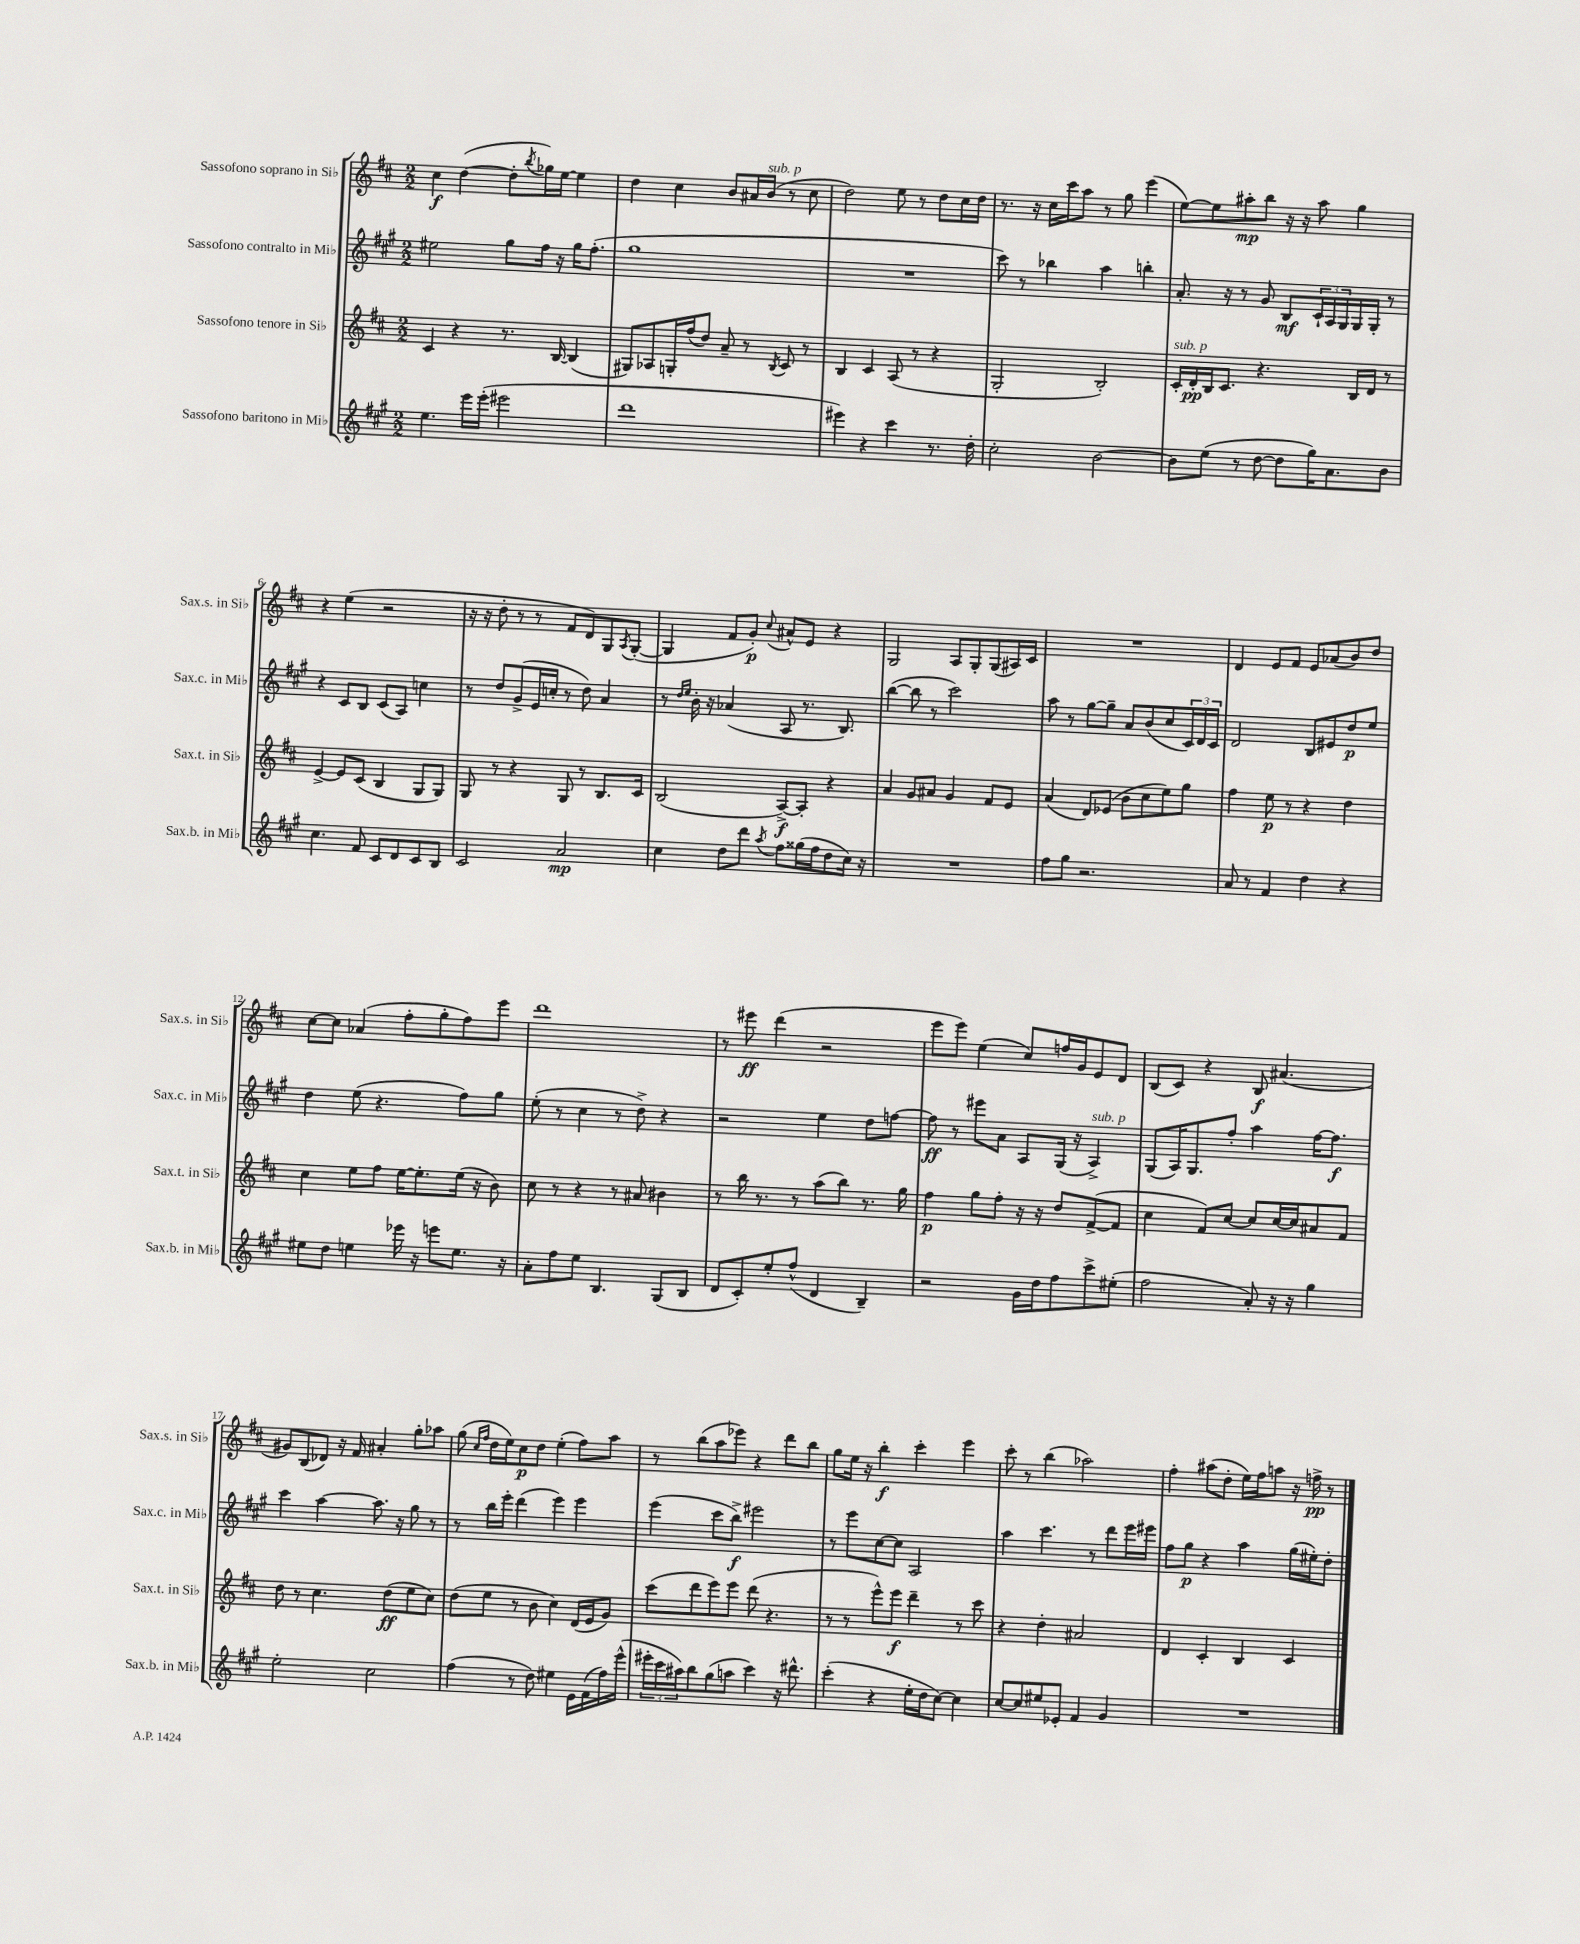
<<
\new StaffGroup <<
\new Staff = "s0" \with { instrumentName = "Sassofono soprano in Sib" shortInstrumentName = "Sax.s. in Sib" } {
    \clef treble \key d \major \numericTimeSignature \time 2/2
    cis''4\f d''4~( d''8-. \acciaccatura { b''8 } ges''16) e''16~ e''4 |
    d''4 cis''4 b'8 ais'16 b'16^\markup { \italic "sub. p" }( r8 cis''8 |
    d''2) e''8 r8 d''8 cis''16 d''16 |
    r8. r16 cis''16 cis'''16 a''8 r8 g''8 e'''4( |
    e''8~) e''8 ais''8-.\mp b''8 r16 r16 ais''8 g''4 |
    r4 e''4( r2 |
    r16 r16 d''8-. r8 r8 fis'8 d'8) g8 \acciaccatura { a8 } g8~-.( |
    g4 fis'8 g'8-.\p) \appoggiatura { cis''8 } ais'8-^ e'8 r4 |
    g2 a8 g8-. g8( ais16) cis'16 |
    R1 |
    d'4 e'8 fis'8 e'8 aes'8( b'8) d''8 |
    cis''8~ cis''8 aes'4( fis''8-. g''8-. fis''8) e'''8 |
    d'''1 |
    r8 eis'''8\ff d'''4( r2 |
    e'''8 e'''8) e''4( cis''8) f''16 g'16 e'8 d'8 |
    b8( cis'8) r4 b8\f ais'4.( |
    gis'8) b8( des'8) r16 fis'16 ais'4-. g''8-. aes''8 |
    g''8( \grace { cis''16 fis''16 } d''16 e''16) cis''8\p d''8 e''4-.( fis''8) a''8 |
    r8 b''8( a''8 ees'''8) r4 d'''8 b''8 |
    g''8 e''16 r16 b''4-.\f cis'''4-. e'''4 |
    cis'''8-. r8 b''4( aes''2) |
    fis''4-. ais''8( d''8-. e''16) fis''16 a''8 r16 f''16->\pp r8 \bar "|." |
}
\new Staff = "s1" \with { instrumentName = "Sassofono contralto in Mib" shortInstrumentName = "Sax.c. in Mib" } {
    \clef treble \key a \major \numericTimeSignature \time 2/2
    eis''2 gis''8 fis''16 r16 gis''16 fis''8.-.( |
    gis''1 |
    R1 |
    cis'''8) r8 bes''4 a''4 b''4-. |
    a'8.-. r16 r8 gis'8 b8\mf \tuplet 3/2 { cis'16-! a16 gis16 } gis16 gis16-. r8 |
    r4 cis'8 b8 cis'8( a8) c''4 |
    r8 d''8 gis'8->( e'16 c''16-. r8 d''8) a'4 |
    r8 \grace { d''16 e''16 } b'16-. r16 aes'4( a8 r8. b8.) |
    b''4~( b''8 r8 cis'''2) |
    a''8 r8 gis''8~ gis''8-- a'8 b'8( cis''8 \tuplet 3/2 { cis'16) d'16 cis'16 } |
    d'2 b8 eis'8 d''8\p e''8 |
    d''4 e''8( r4. fis''8) gis''8 |
    e''8-.( r8 cis''4 r8 d''8->) r4 |
    r2 e''4 d''8 f''8~ |
    f''8\ff r8 eis'''8 a'8 a8 gis16( r16 a4->^\markup { \italic "sub. p" }) |
    gis8( a16) gis8. fis''8-. a''4 fis''16~ fis''8.\f |
    cis'''4 a''4~ a''8. r16 gis''8 r8 |
    r8 b''16 e'''16-. d'''4( e'''4) e'''4 |
    e'''4( cis'''8 b''8->\f) eis'''2 |
    r8 e'''8 cis''8~ cis''8 a2 |
    a''4 cis'''4. r8 d'''8 e'''16 eis'''16 |
    fis''8 gis''8\p r4 a''4 gis''16( eis''16-.) d''8-. \bar "|." |
}
\new Staff = "s2" \with { instrumentName = "Sassofono tenore in Sib" shortInstrumentName = "Sax.t. in Sib" } {
    \clef treble \key d \major \numericTimeSignature \time 2/2
    cis'4 r4 r8. b16~ b4( |
    gis8) aes8 g16-. fis''16( d''8) a'8-- r8 \acciaccatura { b8 } cis'8 r8 |
    b4 cis'4 a8( r8 r4 |
    g2-. b2-.) |
    cis'16-.^\markup { \italic "sub. p" } d'16-.\pp b16 cis'8. r4. b16 d'16 r8 |
    e'4~-> e'8 cis'8( b4 g8 g8) |
    g8 r8 r4 g8 r8 b8. cis'16 |
    b2( a8~->\f) a8-. r4 |
    a'4 g'8 ais'8 g'4 fis'8 e'8 |
    a'4( d'8) ees'8( b'8 cis''8 e''8) g''8 |
    fis''4 e''8\p r8 r4 d''4 |
    cis''4 e''8 fis''8 e''16~ e''8.-. e''16( r16 b'8) |
    cis''8 r8 r4 r8 ais'8 bis'4 |
    r8 b''16 r8. r8 a''8( b''8) r8. g''16 |
    fis''4\p g''8 fis''8-. r16 r16 d''8 fis'8~->( fis'8 |
    cis''4 fis'8) cis''8~ cis''8 cis''16~ cis''16 ais'8 fis'8 |
    d''8 r8 cis''4. d''8\ff( e''8 cis''8) |
    d''8( e''8 r8 b'8 cis''4) d'16( e'16 g'8) |
    cis'''8( d'''8 e'''8) e'''8 d'''8( r4. |
    r8 r8 e'''8-^) e'''8\f d'''4-- r8 cis'''8 |
    r4 d''4-. ais'2 |
    d'4 cis'4-. b4 cis'4 \bar "|." |
}
\new Staff = "s3" \with { instrumentName = "Sassofono baritono in Mib" shortInstrumentName = "Sax.b. in Mib" } {
    \clef treble \key a \major \numericTimeSignature \time 2/2
    e''4. e'''16 e'''16-.( eis'''2 |
    d'''1 |
    eis'''4) r4 cis'''4 r8. d''16-. |
    cis''2-. b'2~ |
    b'8 e''8( r8 d''8~ d''8 gis''16) a'8. b'8 |
    cis''4. fis'8 cis'8 d'8 cis'8 b8 |
    cis'2 a'2\mp |
    cis''4 d''8 d'''8 \acciaccatura { a''8 } fis''8 gisis''16( fis''16 d''8 cis''16) r16 |
    R1 |
    fis''8 gis''8 r2. |
    a'8 r8 fis'4 d''4 r4 |
    eis''8 d''8 e''4 ees'''16 r16 e'''8 e''8. r16 |
    a'8-. fis''8 e''8 b4. gis8( b8 |
    d'8 cis'8-.) e''8-. fis''8-^( d'4 b4--) |
    r2 gis'16 d''16 fis''8 cis'''8-> eis''8-.( |
    fis''2 a'8-.) r16 r16 gis''4 |
    e''2-. cis''2 |
    fis''4( r8 d''8) eis''4 e'16 fis'16( fis''16) e'''16-^( |
    \tuplet 3/2 { eis'''16-. cis'''16 ais''16) } b''8 gis''8( a''8 cis'''4) r16 dis'''8.-^ |
    cis'''4-.( r4 e''16-. d''16 cis''8~) cis''4 |
    cis''8~ cis''8 eis''8 ees'8-. fis'4 gis'4 |
    R1 \bar "|." |
}
>>
>>
